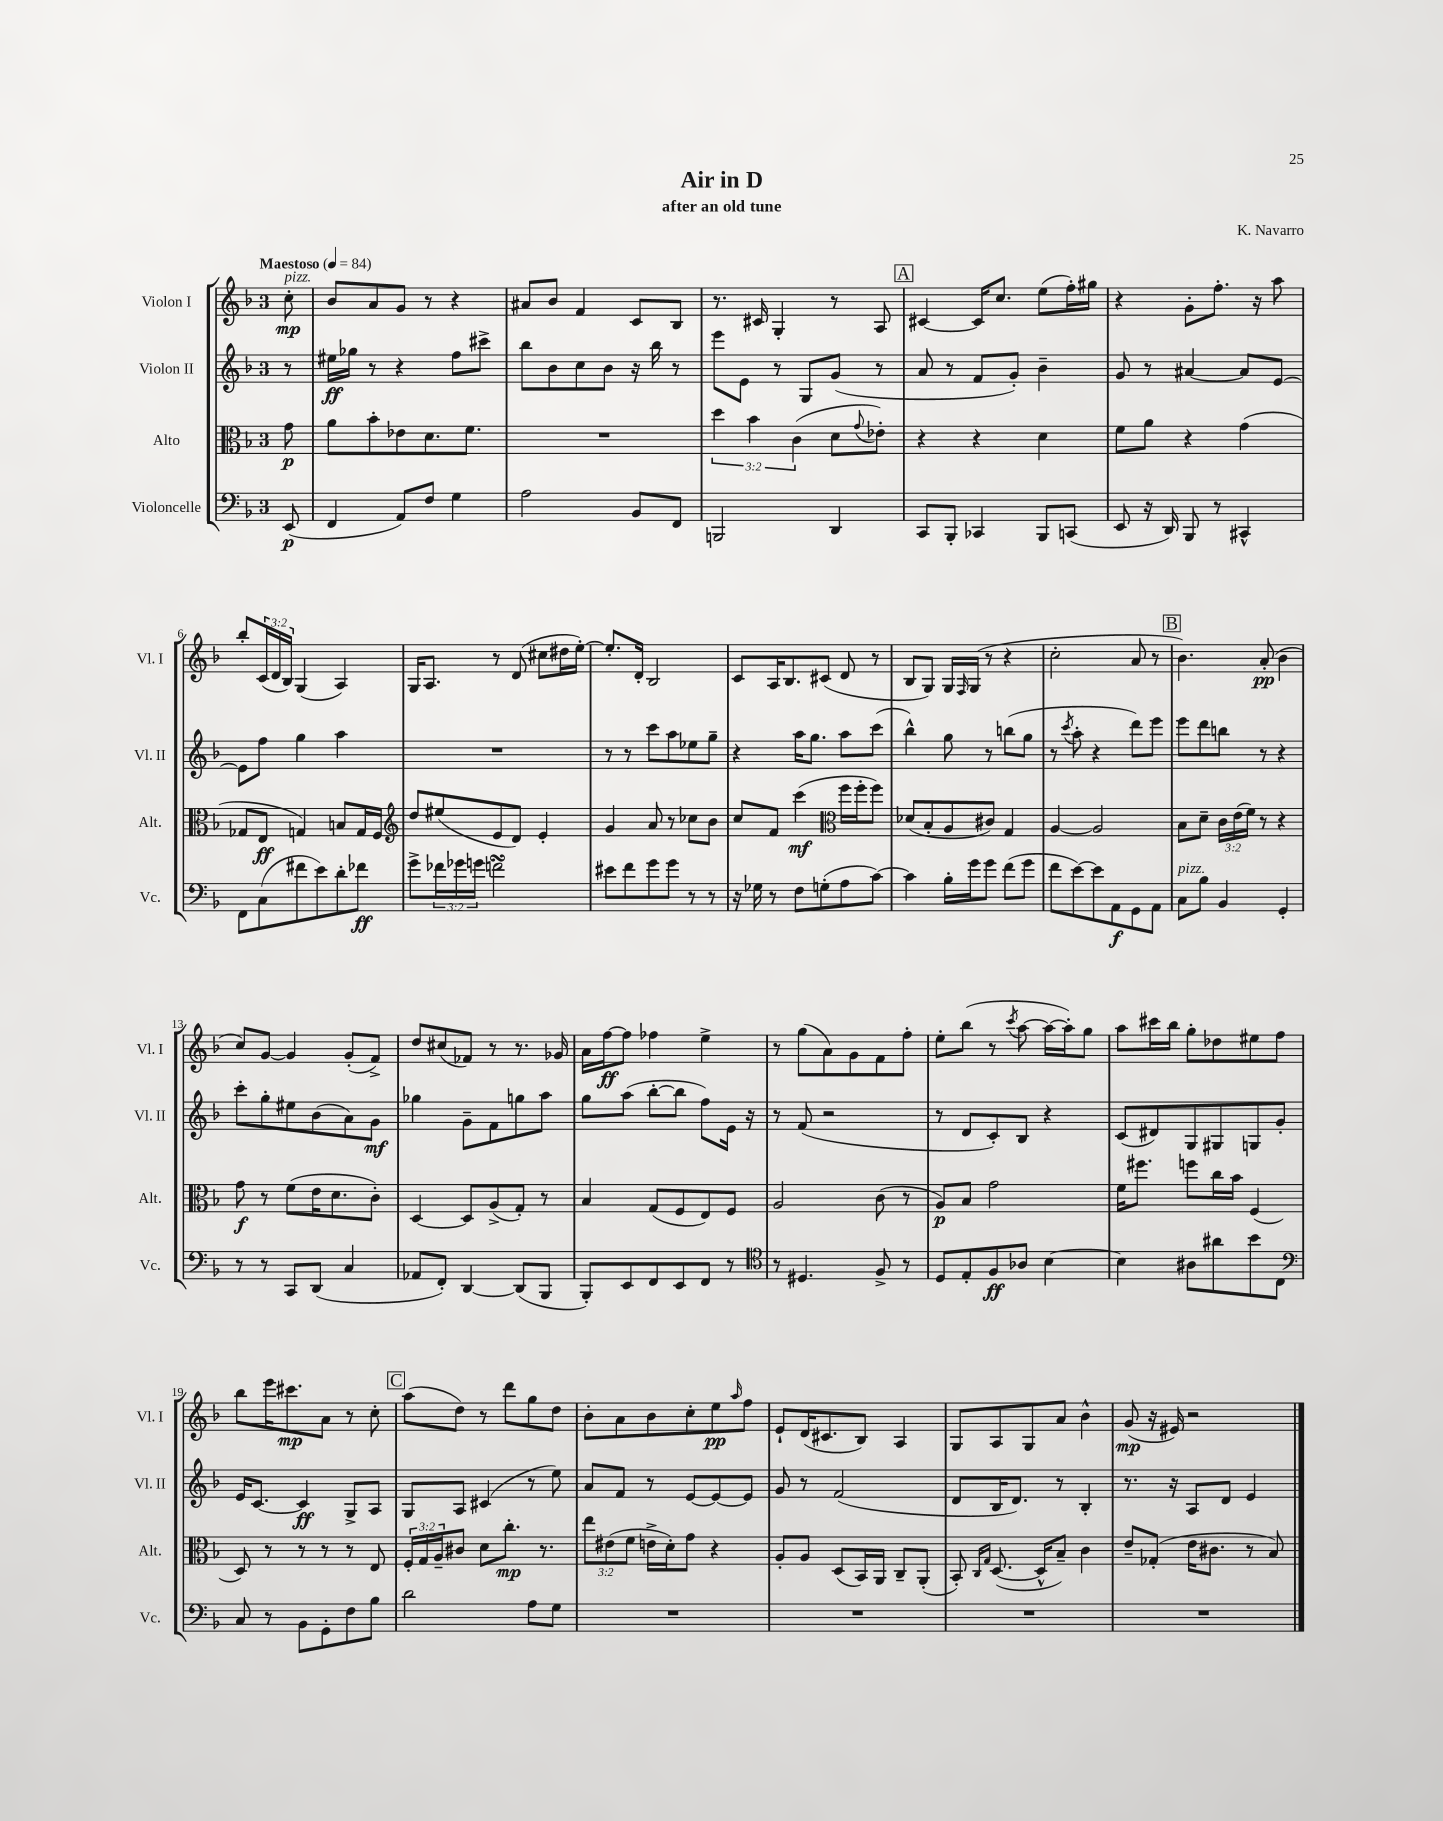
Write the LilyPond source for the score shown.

\header { title = "Air in D" composer = "K. Navarro" subtitle = "after an old tune" }
<<
\new StaffGroup <<
\new Staff = "s0" \with { instrumentName = "Violon I" shortInstrumentName = "Vl. I" } {
    \clef treble \key f \major \once \override Staff.TimeSignature.style = #'single-digit \time 3/4 \override Staff.TupletNumber.text = #tuplet-number::calc-fraction-text \partial 8 \tempo "Maestoso" 4 = 84
    c''8-.\mp^\markup { \italic "pizz." } |
    bes'8 a'8 g'8 r8 r4 |
    ais'8 bes'8 f'4 c'8 bes8 |
    r8. cis'16 g4-. r8 a8 |
    \mark \markup { \box "A" } cis'4~ cis'16 c''8. e''8( f''16-.) gis''16 |
    r4 g'8-. f''8.-. r16 a''8 |
    bes''8-. \tuplet 3/2 { c'16( d'16 bes16) } g4( a4) |
    g16 a8. r8 d'8( cis''8 dis''16 e''16~-.) |
    e''8.-. d'16-. bes2 |
    c'8 a16 bes8. cis'8( d'8 r8 |
    bes8 g8) g16 \grace { f16 } g16( r8 r4 |
    c''2-. a'8 r8 |
    \mark \markup { \box "B" } bes'4.) a'8-.\pp( bes'4 |
    c''8) g'8~ g'4 g'8-.( f'8->) |
    d''8 cis''8( fes'8) r8 r8. ges'16 |
    a'16 f''16~\ff f''8 fes''4 e''4-> |
    r8 g''8( a'8) g'8 f'8 f''8-. |
    e''8-. bes''8( r8 \acciaccatura { c'''8 } a''8~ a''16~ a''16-.) g''8 |
    a''8 cis'''16 bes''16 g''8-. des''8 eis''8 f''8 |
    bes''8 e'''16 cis'''8.\mp a'8 r8 c''8-. |
    \mark \markup { \box "C" } a''8( d''8) r8 d'''8 g''8 d''8 |
    bes'8-. a'8 bes'8 c''8-. e''8\pp \grace { a''16 } f''8 |
    e'8-! d'16( cis'8. bes8) a4 |
    g8 a8 g8 a'8 bes'4-^ |
    g'8\mp( r16 eis'16) r2 \bar "|." |
}
\new Staff = "s1" \with { instrumentName = "Violon II" shortInstrumentName = "Vl. II" } {
    \clef treble \key f \major \once \override Staff.TimeSignature.style = #'single-digit \time 3/4 \partial 8
    r8 |
    eis''16\ff ges''16 r8 r4 f''8 cis'''8-> |
    bes''8 bes'8 c''8 bes'8 r16 bes''16 r8 |
    e'''8 e'8 r8 g8 g'8( r8 |
    \mark \markup { \box "A" } a'8 r8 f'8 g'8-.) bes'4-- |
    g'8 r8 ais'4~ ais'8 e'8~ |
    e'8 f''8 g''4 a''4 |
    R2. |
    r8 r8 c'''8 a''8 ees''8 g''8-- |
    r4 a''16 g''8. a''8 c'''8( |
    bes''4-^) g''8 r8 b''8( g''8 |
    r8 \acciaccatura { c'''8 } a''8-. r4 d'''8) e'''8 |
    \mark \markup { \box "B" } e'''8 d'''8 b''8 r8 r4 |
    c'''8-. g''8-. eis''8 bes'8( a'8) g'8\mf |
    ges''4 g'8-- f'8 g''8 a''8 |
    g''8 a''8( bes''8~-. bes''8 f''8) e'16 r16 |
    r8 f'8( r2 |
    r8 d'8 c'8-.) bes8 r4 |
    c'8( dis'8) g8 gis8 g8 g'8-. |
    e'16 c'8.~ c'4\ff g8-> a8 |
    \mark \markup { \box "C" } g8 a8 cis'4( r8 e''8) |
    a'8 f'8 r8 e'8~ e'8~ e'8 |
    g'8 r8 f'2( |
    d'8 bes16 d'8.) r8 bes4-. |
    r8. r16 a8 d'8 e'4 \bar "|." |
}
\new Staff = "s2" \with { instrumentName = "Alto" shortInstrumentName = "Alt." } {
    \clef alto \key f \major \once \override Staff.TimeSignature.style = #'single-digit \time 3/4 \override Staff.TupletNumber.text = #tuplet-number::calc-fraction-text \partial 8
    g'8\p |
    a'8 bes'8-. ees'8 d'8. f'8. |
    R2. |
    \tuplet 3/2 { d''4 bes'4 c'4( } d'8 \appoggiatura { g'8 } ees'8-.) |
    \mark \markup { \box "A" } r4 r4 d'4 |
    f'8 a'8 r4 g'4( |
    ges8 e8\ff g4) b8 g16 f16 |
    \clef treble d''8 eis''8( e'8 d'8) e'4-. |
    g'4 a'8 r8 ces''8 bes'8 |
    c''8 f'8 c'''4\mf( \clef alto f''16 f''16-. f''8) |
    des'8( bes8-. a8 cis'8) g4 |
    a4~ a2 |
    \mark \markup { \box "B" } bes8 d'8-- \tuplet 3/2 { c'16 e'16( f'16) } r8 r4 |
    g'8\f r8 f'8( e'16 d'8. c'8-.) |
    d4~ d8 a8->( g8-.) r8 |
    bes4 g8( f8 e8) f8 |
    a2 c'8( r8 |
    a8\p) bes8 g'2 |
    f'16 fis''8. f''8 c''16 bes'16 f4( |
    d8) r8 r8 r8 r8 e8 |
    \mark \markup { \box "C" } \tuplet 3/2 { f16-. g16 a16-- } cis'8 d'8 c''8.-.\mp r8. |
    \tuplet 3/2 { e''8 eis'8( f'8 } e'16-> d'16-.) g'8 r4 |
    a8-. a8 d8( bes,16) a,16 c8-- a,8-.( |
    bes,8-.) \grace { c16 g16 } d8.~( d16-^ bes8--) c'4 |
    e'8-- ges8-.( e'16 cis'8. r8 bes8) \bar "|." |
}
\new Staff = "s3" \with { instrumentName = "Violoncelle" shortInstrumentName = "Vc." } {
    \clef bass \key f \major \once \override Staff.TimeSignature.style = #'single-digit \time 3/4 \override Staff.TupletNumber.text = #tuplet-number::calc-fraction-text \partial 8
    e,8\p( |
    f,4 a,8) f8 g4 |
    a2 bes,8 f,8 |
    b,,2 d,4 |
    \mark \markup { \box "A" } c,8 bes,,8-. ces,4 bes,,8 c,8( |
    e,8 r16 d,16) bes,,8 r8 cis,4-^ |
    f,8 c8( fis'8 e'8) d'8-. fes'8\ff |
    g'8-> \tuplet 3/2 { fes'16 ges'16 g'16 } f'2\turn |
    eis'8 f'8 g'8 g'8 r8 r8 |
    r16 ges16 r8 f8 g8-.( a8 c'8~) |
    c'4 bes16-. g'16 g'8 f'8( g'8 |
    f'8 e'8~) e'8 a,8\f g,8 a,8 |
    \mark \markup { \box "B" } c8^\markup { \italic "pizz." } bes8 bes,4 g,4-. |
    r8 r8 c,8 d,8( c4 |
    aes,8 f,8-.) d,4~ d,8( bes,,8 |
    bes,,8-.) e,8 f,8 e,8 f,8 r8 |
    \clef tenor r8 dis4. f8-> r8 |
    d8 e8-. f8\ff aes8 bes4~ |
    bes4 ais8 ais'8 bes'8 c8 |
    \clef bass c8 r8 bes,8 g,8-. f8 bes8 |
    \mark \markup { \box "C" } d'2 a8 g8 |
    R2. |
    R2. |
    R2. |
    R2. \bar "|." |
}
>>
>>
